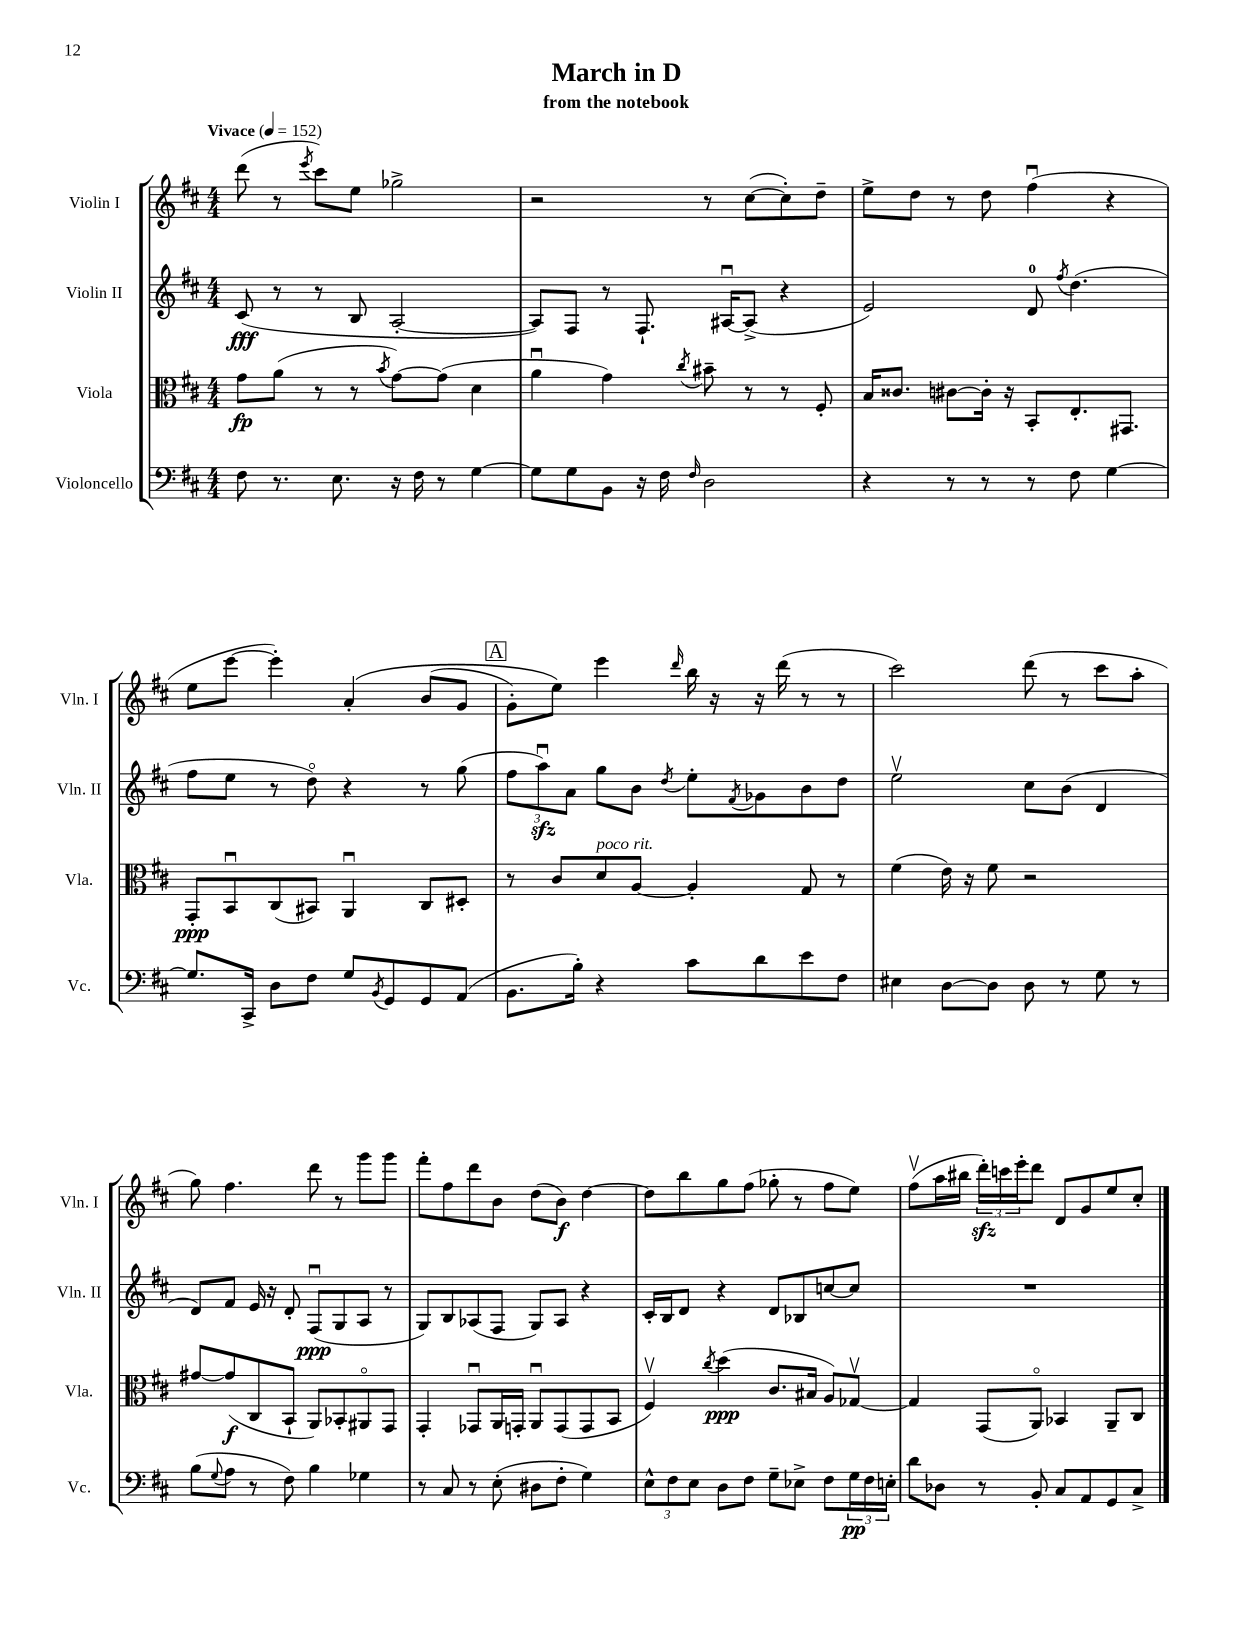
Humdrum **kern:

**kern	**kern	**kern	**kern
*staff4	*staff3	*staff2	*staff1
*clefF4	*clefC3	*clefG2	*clefG2
*k[f#c#]	*k[f#c#]	*k[f#c#]	*k[f#c#]
*M4/4	*M4/4	*M4/4	*M4/4
*MM152	*MM152	*MM152	*MM152
8F#\	8g\L	(8c#/	(8ddd\
8.r	(8a\J	8r	8r
.	.	.	8qeee/
.	8r	8r	8ccc#\L)
8.E\	.	.	.
.	8r	8B/	8ee\J
.	8qb/	.	.
16r	[8g\L)	[2A'/	2gg-^\
16F#\	.	.	.
8r	(8g\]J	.	.
[4G\	4d\	.	.
=	=	=	=
8G\]L	4au\	8A/]L)	2r
8G\	.	8F#/J	.
8BB\J	4g\)	8r	.
16r	.	8.F#`/	.
16F#\	.	.	.
16qqF#/	8qcc#/	.	.
2D\	8b#~\	.	8r
.	.	[16A#u/LK	.
.	8r	(8A#^/]J	([8cc#\L
.	8r	4r	8cc#'\])
.	8F#'/	.	8dd~\J
=	=	=	=
4r	16B/LK	2e/)	8ee^\L
.	8.c##/J	.	.
.	.	.	8dd\J
8r	[8c#\L	.	8r
8r	16c#'\]Jk	.	8dd\
.	16r	.	.
8r	8BB'/L	8d/	(4ff#u\
.	.	8qff#/	.
8F#\	8.E'/	(4.dd\	.
[4G\	.	.	4r
.	8.GG#/J	.	.
=	=	=	=
8.G/]L	8GG'/L	8ff#\L	8ee\L
.	8BBu/	8ee\J	[8eee\J
16CC#^/Jk	.	.	.
8D\L	(8C#/	8r	4eee'\])
8F#\J	8BB#/J)	8ddo\)	.
8G/L	4AAu/	4r	&(4a'/
8qBB/	.	.	.
8GG/	.	.	.
8GG/	8C#/L	8r	(8b/L
(8AA/J	8D#'/J	(8gg\	8g/J
=	=	=	=
8.BB\L	8r	12ff#\L	8g'\L)
.	.	12aau\)	.
.	8c#/L	.	8ee\J&)
.	.	12a\J	.
16B'\Jk)	.	.	.
4r	8d/	8gg\L	4eee\
.	[8A/J	8b\J	.
.	.	8qdd/	16qqddd/
8c#\L	4A'/]	8ee'\L	16bb\
.	.	.	16r
.	.	8qf#/	.
8d\	.	8g-\	16r
.	.	.	(16ddd\
8e\	8G/	8b\	8r
8F#\J	8r	8dd\J	8r
=	=	=	=
4E#\	(4f#\	2eev\	2ccc#\)
[8D\L	16e\)	.	.
.	16r	.	.
8D\]J	8f#\	.	.
8D\	2r	8cc#\L	(8ddd\
8r	.	(8b\J	8r
8G\	.	4d/	8ccc#\L
8r	.	.	8aa'\J
=	=	=	=
(8B\L	[8g#/L	8d/L)	8gg\)
8qqG/	.	.	.
8A\J	(8g#/]	8f#/J	4.ff#\
8r	8C#/	16e/	.
.	.	16r	.
8F#\)	8BB`/J	8d'/	.
4B\	8AA/L)	(8F#u/L	8ddd\
.	8BB-'/	8G/	8r
4G-\	8AA#o/	8A/J	8ggg\L
.	8GG/J	8r	8ggg\J
=	=	=	=
8r	4GG'/	8G/L)	8fff#'\L
8C#/	.	8B/	8ff#\
8r	8GG-u/L	(8A-/	8ddd\
(8E'\	16AA/L	8F#/J	8b\J
.	16GG'/JJ	.	.
8D#\L	8AAu/L	8G/L)	(8dd\L
8F#'\J	(8GG/	8A-/J	8b\J)
4G\)	8GG/	4r	[4dd\
.	8BB/J	.	.
=	=	=	=
12E^^\L	4F#v/)	16c#'/LL	8dd\]L
.	.	16B/J	.
12F#\	.	.	.
.	.	8d/J	8bb\
12E\J	.	.	.
.	8qcc#/	.	.
8D\L	(4dd\	4r	8gg\
8F#\J	.	.	(8ff#\J
8G~\L	8.c#/L	8d/L	8gg-'\
8E-^\J	.	8B-/	8r
.	16B#/Jk	.	.
8F#\L	8A/L)	[8cc/	8ff#\L
24G\L	[8G-v/J	8cc/]J	8ee\J)
24F#\	.	.	.
24E'\JJ	.	.	.
=	=	=	=
8d\L	4G-/]	1r	(8ff#v\L
8D-\J	.	.	16aa\L
.	.	.	16bb#\JJ
8r	(8GG/L	.	24ddd'\LL)
.	.	.	24ccc\
.	.	.	24eee'\J
8BB'/	8AAo/J)	.	8ddd\J
8C#/L	4BB-/	.	8d/L
8AA/	.	.	8g/
8GG/	8AA~/L	.	8ee/
8C#^/J	8C#/J	.	8cc#'/J
==	==	==	==
*-	*-	*-	*-
